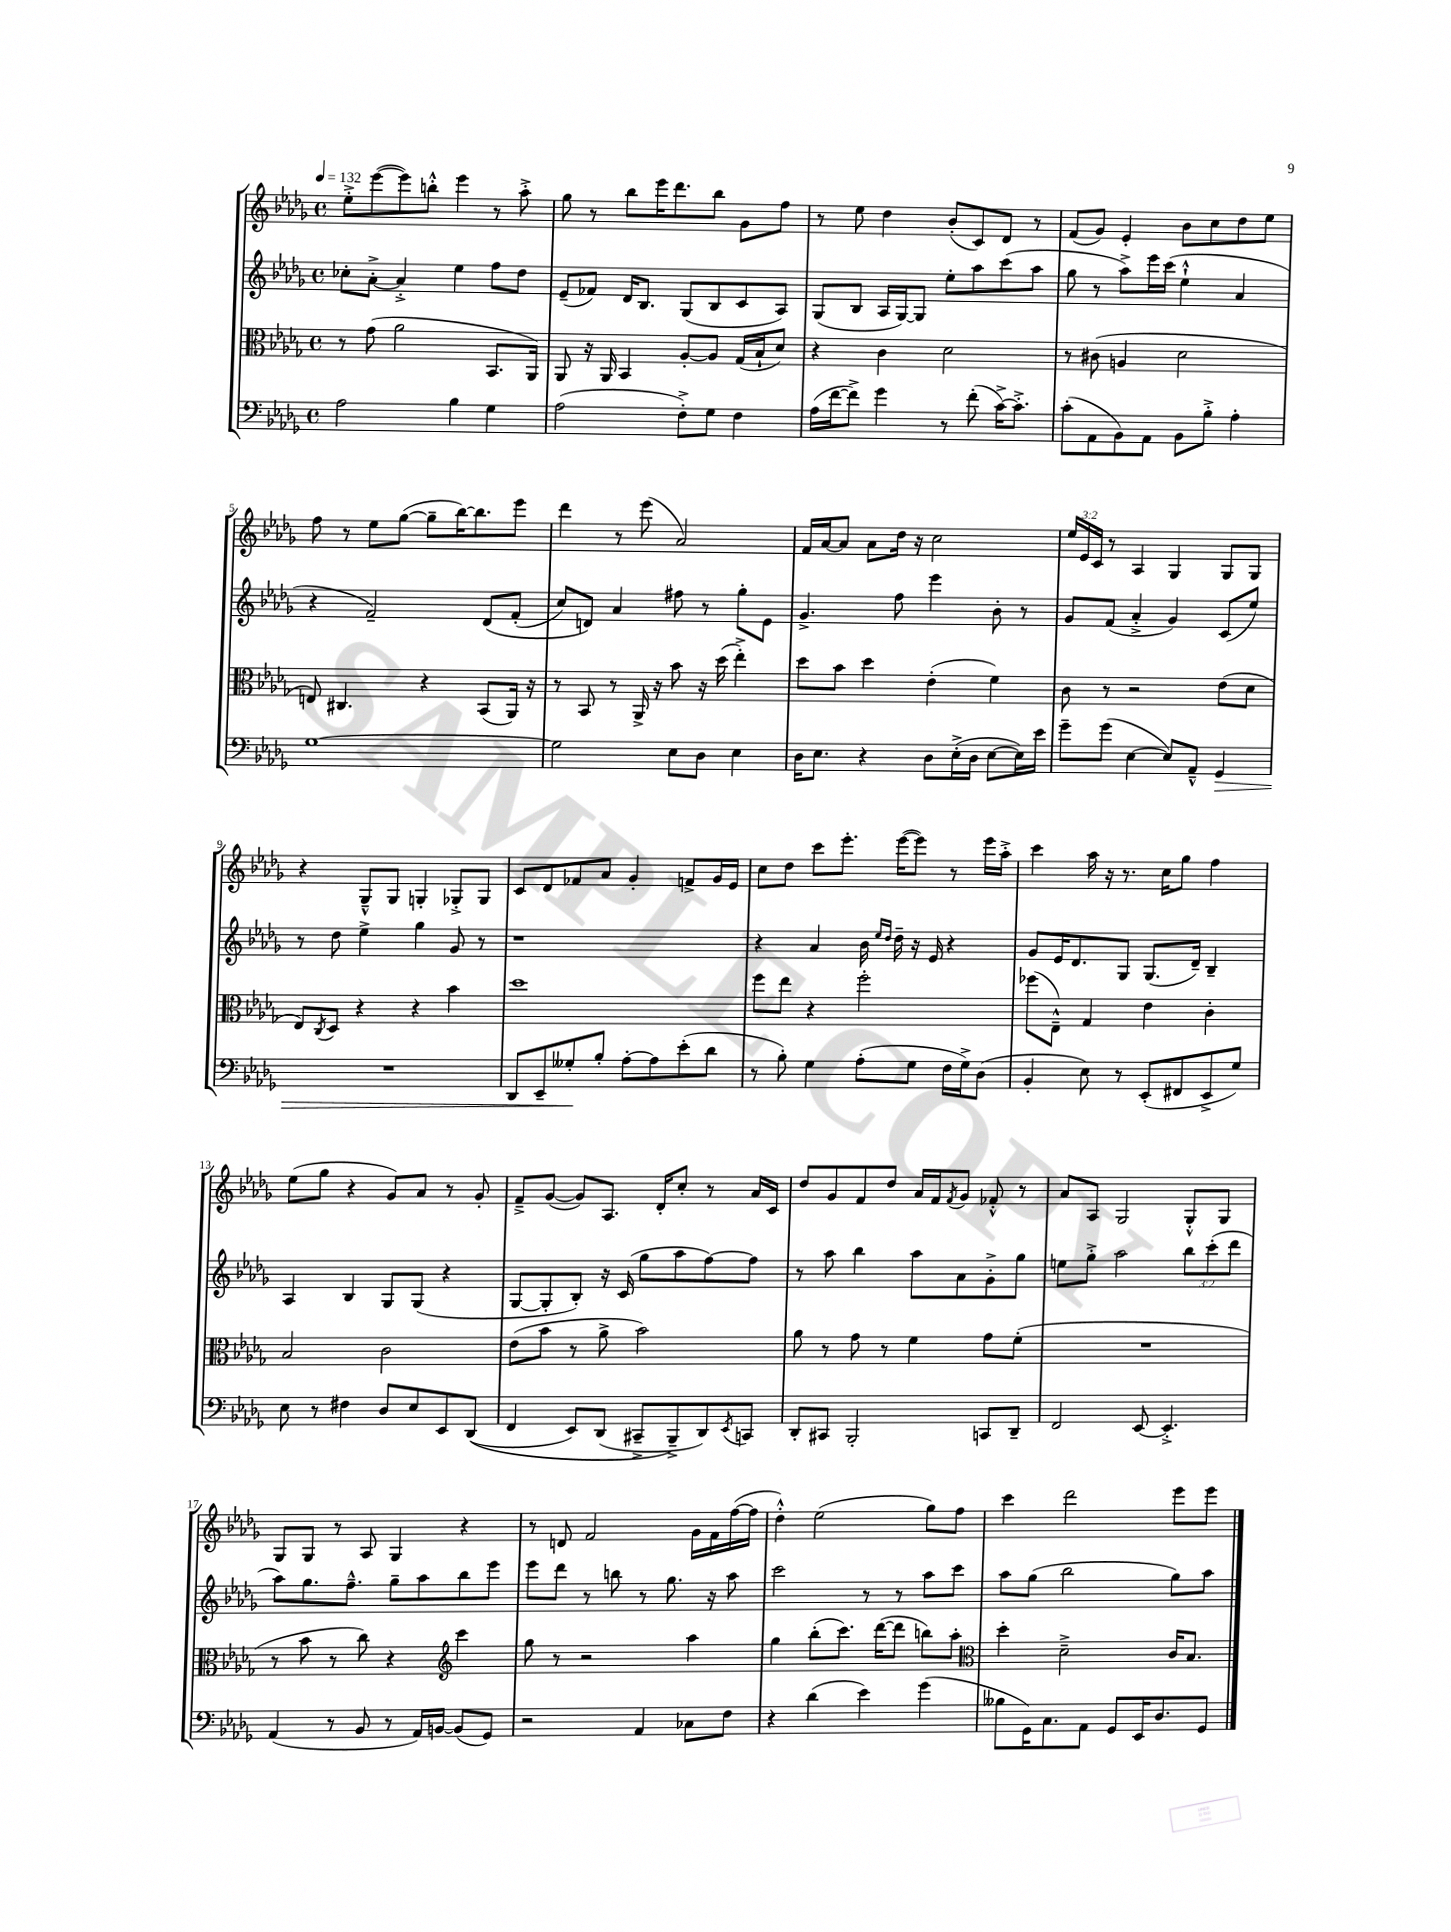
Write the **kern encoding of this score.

**kern	**kern	**kern	**kern
*staff4	*staff3	*staff2	*staff1
*clefF4	*clefC3	*clefG2	*clefG2
*k[b-e-a-d-g-]	*k[b-e-a-d-g-]	*k[b-e-a-d-g-]	*k[b-e-a-d-g-]
*M4/4	*M4/4	*M4/4	*M4/4
*met(c)	*met(c)	*met(c)	*met(c)
*MM132	*MM132	*MM132	*MM132
2A-	8r	8cc-'	8ee-'^
.	(8g-	[8a-'^	([8eee-
.	2a-	4a-'^]	8eee-])
.	.	.	8bb'^^
4B-	.	4ee-	4eee-
4G-	8.BB-	8ff	8r
.	.	8dd-	8aa-'^
.	16AA-)	.	.
=	=	=	=
(2A-	8AA-	(8e-~	8gg-
.	16r	8f-)	8r
.	16AA-	.	.
.	4BB-	16d-	8bb-
.	.	8.B-	.
.	.	.	16eee-
.	.	.	8.ddd-
8F'^)	[8A-'	(8G-	.
8G-	8A-]	8B-	8bb-
4F	(16G-	8c	8g-
.	16B-`	.	.
.	8d-)	8A-)	8ff
=	=	=	=
(16A-	4r	(8G-	8r
[16f	.	.	.
8f^])	.	8B-	8ee-
4g-	4c	16A-	4dd-
.	.	[16G-)	.
.	.	8G-]	.
8r	2d-	8ee-'	(8b-'
(8f'	.	8aa-	8c)
[16c^)	.	(8ccc	8d-
8.c'^]	.	.	.
.	.	8aa-	8r
=	=	=	=
(8c'	8r	8gg-	(8f
8AA-	(8c#	8r	8g-)
8BB-)	4A	8aa-^)	4e-'
8AA-	.	16eee-	.
.	.	(16ccc	.
8BB-	2d-	4ee-`^^	8b-
8B-'^	.	.	8cc
4A-'	.	4a-	8dd-
.	.	.	8ee-
=	=	=	=
[1G-	8E)	4r	8ff
.	4.C#	.	8r
.	.	2f~)	8ee-
.	.	.	([8gg-
.	4r	.	8gg-~]
.	.	.	[16bb-)
.	.	.	8.bb-]
.	(8BB-	&(8d-	.
.	16AA-)	(8f'	8eee-
.	16r	.	.
=	=	=	=
2G-]	8r	8cc)	4ddd-
.	8BB-	8d&)	.
.	8r	4a-	8r
.	16AA-^	.	(8eee-
.	16r	.	.
8E-	8b-	8ff#	2a-)
8D-	16r	8r	.
.	(16dd-	.	.
4E-	4ee-'^)	8gg-'	.
.	.	8e-	.
=	=	=	=
16D-	8dd-	4.g-^	16f
8.E-	.	.	[16a-
.	8b-	.	8a-]
4r	4dd-	.	8a-
.	.	8ff	16dd-
.	.	.	16r
8D-	(4e-'	4eee-	2cc
(16E-'^	.	.	.
16D-	.	.	.
[8E-	4f)	8b-'	.
16E-])	.	8r	.
16e-	.	.	.
=	=	=	=
8g-~	8c	8g-	24ee-
.	.	.	24e-
.	.	.	24c
(8g-	8r	(8f	8r
[4E-	2r	4a-'^	4A-
8E-])	.	4g-)	4G-
8AA-~^^	.	.	.
4GG-	(8e-	(8c	8G-
.	8d-	8ee-)	8G-
=	=	=	=
1r	8E-)	8r	4r
.	8qC	.	.
.	8D-	8dd-	.
.	4r	4ee-^	8G-~^^
.	.	.	8G-
.	4r	4gg-	4G'
.	4b-	8g-	8G-'^
.	.	8r	8G-
=	=	=	=
8DD-	1dd-	1r	8c
8EE-~	.	.	8d-
8G--'	.	.	8f-
8B-'	.	.	8a-
[8A-'	.	.	4g-'
8A-]	.	.	.
(8e-'	.	.	8f^
8d-	.	.	16g-
.	.	.	16e-
=	=	=	=
8r	8ff	4r	8cc
8B-')	8ee-	.	8dd-
4G-	4r	4a-	8ccc
.	.	.	8.eee-'
(8A-'	2ff'	16b-	.
.	.	16qqee-	.
.	.	16qqdd-	.
.	.	16dd-~	([16eee-
8G-	.	16r	8eee-])
.	.	16e-	.
16F	.	4r	8r
16G-^)	.	.	.
(8D-	.	.	16eee-
.	.	.	16aa-'^
=	=	=	=
4BB-'	(8ff-	8g-	4ccc
.	8E-~^^)	16e-	.
.	.	8.d-	.
8E-)	4G-	.	16aa-
.	.	.	16r
8r	.	8G-	8.r
(8EE-'	4e-	(8.G-	.
.	.	.	16cc
8FF#	.	.	8gg-
.	.	16d-~)	.
8EE-^	4c'	4B-~	4ff
8G-)	.	.	.
=	=	=	=
8E-	2B-	4A-	(8ee-
8r	.	.	8gg-
4F#	.	4B-	4r
8D-	2c	8G-	8g-)
8E-	.	(8G-	8a-
8EE-	.	4r	8r
&((8DD-	.	.	8g-'
=	=	=	=
4FF	(8e-	[8G-	8f~^
.	8b-	8G-']	([8g-
8EE-)	8r	8B-')	8g-])
(8DD-	8a-^	16r	8.A-
.	.	(16c	.
8CC#~^	2b-)	8gg-	.
.	.	.	16d-'
8BBB-~^&)	.	8aa-	8cc'
8DD-)	.	[8ff)	8r
8qEE-	.	.	.
8CC	.	8ff]	16a-
.	.	.	16c
=	=	=	=
8DD-'	8a-	8r	8dd-
8CC#	8r	8aa-	8g-
2BBB-'	8g-	4bb-	8f
.	8r	.	8dd-
.	4f	8aa-	16a-
.	.	.	16f
.	.	.	8qf
.	.	8a-	8g-
8CC	8g-	8g-'^	8f-'^^
8DD-~	(8f'	8gg-	8r
=	=	=	=
2FF	1r	8ee	8a-
.	.	8gg-'^	8A-
.	.	2aa-	2G-
[8EE-	.	.	.
4.EE-'^]	.	.	.
.	.	12bb-	8G-'^^
.	.	(12ccc'	.
.	.	.	8G-
.	.	12ddd-	.
=	=	=	=
(4AA-	8r	8aa-)	8G-
.	8b-	8.gg-	8G-
8r	8r	.	8r
.	.	8.ff~^^	.
8BB-	8cc)	.	8A-
8r	4r	8gg-~	4G-
16AA-)	.	8aa-	.
[16BB	.	.	.
*	*clefG2	*	*
(8BB]	4ccc	8bb-	4r
8GG-)	.	8eee-	.
=	=	=	=
2r	8gg-	8eee-	8r
.	8r	8ddd-	8d
.	2r	8r	2f
.	.	8bb	.
4AA-	.	8r	.
.	.	8.gg-	.
8C-	4aa-	.	16g-
.	.	16r	16f
8F	.	8aa-	([16ff
.	.	.	16ff]
=	=	=	=
4r	4gg-	2ccc	4dd-'^^)
(4d-	(8bb-'	.	(2ee-
.	8.ccc)	.	.
4e-)	.	8r	.
.	([16ddd-	.	.
.	8ddd-]	8r	.
(4g-	8bb)	8aa-	8gg-)
.	8aa-'	8ccc	8ff
=	=	=	=
*	*clefC3	*	*
8B--	4dd-'	8aa-	4ccc
16GG-)	.	(8gg-	.
8.C	.	.	.
.	2d-~^	2bb-	2ddd-
8AA-	.	.	.
8GG-	.	.	.
16EE-	.	.	.
8.D-	.	.	.
.	16c	8gg-)	8eee-
.	8.B-	.	.
8GG-	.	8aa-	8eee-
==	==	==	==
*-	*-	*-	*-
